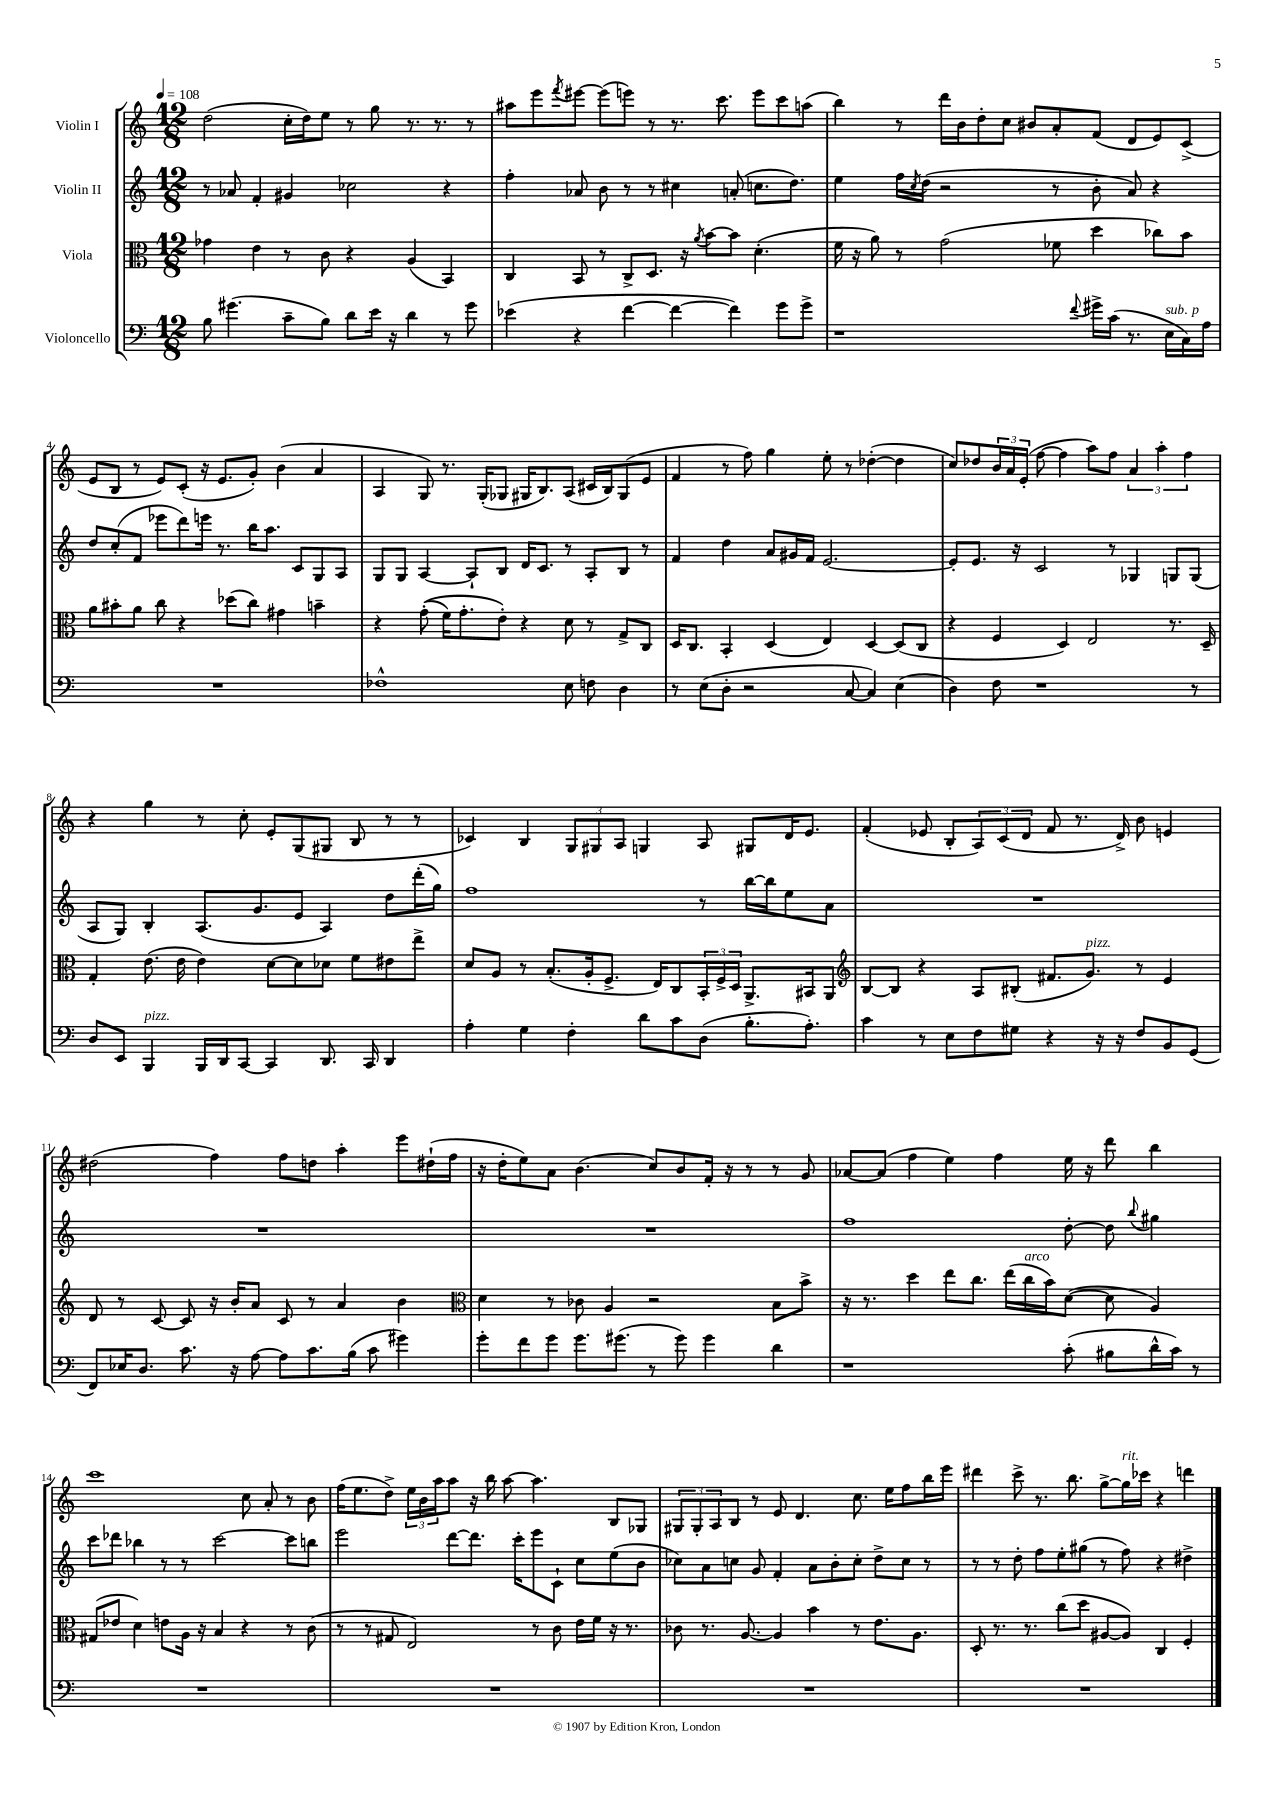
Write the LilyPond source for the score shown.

<<
\new StaffGroup <<
\new Staff = "s0" \with { instrumentName = "Violin I" } {
    \clef treble \key c \major \numericTimeSignature \time 12/8 \tempo 4 = 108
    d''2( c''16-. d''16) e''8 r8 g''8 r8. r8. r8 |
    ais''8 e'''8 \acciaccatura { f'''8 } eis'''8~ eis'''8( e'''8) r8 r8. c'''8. e'''8 c'''8 a''8( |
    b''4) r8 d'''16 b'16 d''8-. c''8 bis'8 a'8-. f'8( d'8 e'8) c'8->( |
    e'8 b8 r8 e'8) c'8-.( r16 e'8. g'8-.) b'4( a'4 |
    a4 g8) r8. g16-.( ges8 gis16 b8.) a8( cis'16 b16) gis8( e'8 |
    f'4 r8 f''8) g''4 e''8-. r8 des''4~-.( des''4 |
    c''8) des''8 \tuplet 3/2 { b'16 a'16 e'16-.( } f''8~ f''4 a''8) f''8 \tuplet 3/2 { a'4 a''4-. f''4 } |
    r4 g''4 r8 c''8-. e'8-. g8( gis8 b8 r8 r8 |
    ces'4) b4 \tuplet 3/2 { g8 gis8 a8 } g4 a8 gis8 d'16 e'8. |
    f'4-.( ees'8 b8-. \tuplet 3/2 { a8) c'8( d'8 } f'8 r8. d'16->) b'8 e'4 |
    dis''2( f''4) f''8 d''8 a''4-. e'''8 dis''16-!( f''16 |
    r16 d''16-. e''8) a'8 b'4.( c''8) b'8 f'16-. r16 r8 r8 g'8 |
    aes'8~ aes'8( f''4 e''4) f''4 e''16 r16 d'''8 b''4 |
    c'''1 c''8 a'8-. r8 b'8 |
    f''16( e''8. d''8->) \tuplet 3/2 { e''16 b'16 a''16 } a''8 r16 b''16 a''8~ a''4. b8 ges8 |
    \tuplet 3/2 { gis8 gis8-. a8 } b8 r8 e'8 d'4. c''8. e''16 f''8 b''16 e'''16 |
    dis'''4 c'''8-> r8. b''8. g''8~-> g''16^\markup { \italic "rit." } ces'''16 r4 d'''4 \bar "|." |
}
\new Staff = "s1" \with { instrumentName = "Violin II" } {
    \clef treble \key c \major \numericTimeSignature \time 12/8
    r8 aes'8 f'4-. gis'4 ces''2 r4 |
    f''4-. aes'8 b'8 r8 r8 cis''4 a'8-.( c''8. d''8.) |
    e''4 f''16 \acciaccatura { c''8 } d''16( r2 r8 b'8-. a'8) r4 |
    d''8 c''8-.( f'8 ees'''8 d'''8) e'''16 r8. b''16 a''8. c'8 g8 a8 |
    g8 g8 a4~ a8-! b8 d'16 c'8. r8 a8-. b8 r8 |
    f'4 d''4 a'8 gis'16 f'16 e'2.~ |
    e'8-. e'8. r16 c'2 r8 ges4 g8 g8( |
    a8 g8) b4-. a8.( g'8. e'8 a4) d''8 d'''16-.( g''16) |
    f''1 r8 b''16~ b''16 e''8 a'8 |
    R1. |
    R1. |
    R1. |
    f''1 d''8~-. d''8 \appoggiatura { b''8 } gis''4 |
    c'''8 des'''8 bes''4 r8 r8 c'''2~ c'''8 b''8 |
    e'''2 d'''8~ d'''8. c'''16-. e'''8 c'8-! c''8 e''8( b'8 |
    ces''8) a'8 c''8 g'8 f'4-. a'8 b'8-. c''8-. d''8-> c''8 r8 |
    r8 r8 d''8-. f''8 e''8-. gis''8( r8 f''8) r4 dis''4-> \bar "|." |
}
\new Staff = "s2" \with { instrumentName = "Viola" } {
    \clef alto \key c \major \numericTimeSignature \time 12/8
    ges'4 e'4 r8 c'8 r4 a4( b,4) |
    c4 b,8 r8 c8-> d8. r16 \acciaccatura { a'8 } b'8~ b'8 d'4.-.( |
    f'16 r16 a'8) r8 g'2( fes'8 d''4 ces''8) b'8 |
    a'8 bis'8-. a'8 c''8 r4 des''8( c''8) gis'4 b'4-- |
    r4 g'8-.(\( f'16) g'8.-. e'8-.\) r4 d'8 r8 g8-> c8 |
    d16 c8. b,4-. d4( e4) d4~ d8( c8 |
    r4 f4 d4) e2 r8. d16-- |
    g4-. e'8.( e'16 e'4) d'8~ d'8 des'8 f'8 eis'8 e''8-> |
    d'8 a8 r8 b8.-.( a16-. f8.-> e16) c8 \tuplet 3/2 { b,16-. f16-> d16 } a,8.-> bis,16 a,8 |
    \clef treble b8~ b8 r4 a8 bis8-.( fis'8. g'8.^\markup { \italic "pizz." }) r8 e'4 |
    d'8 r8 c'8~ c'8 r16 b'16-. a'8 c'8 r8 a'4 b'4 |
    \clef alto d'4 r8 ces'8 a4 r2 b8 b'8-> |
    r16 r8. d''4 e''8 c''8. e''16( c''16^\markup { \italic "arco" } b'16) d'8~( d'8 a4) |
    gis8( ees'8 d'4) e'8 a16 r16 b4 r4 r8 c'8( |
    r8 r8 gis8 e2) r8 c'8 e'16 f'16 r16 r8. |
    ces'8 r8. a8.~ a4 b'4 r8 e'8. a8. |
    d8-. r8. r8. c''8( d''8 ais8~ ais8) c4 f4-. \bar "|." |
}
\new Staff = "s3" \with { instrumentName = "Violoncello" } {
    \clef bass \key c \major \numericTimeSignature \time 12/8
    b8 gis'4.( c'8-- b8) d'8 e'16 r16 d'4 r8 gis'8 |
    ees'4( r4 f'4~ f'4~ f'4) g'8 g'8-> |
    r1 \appoggiatura { f'8 } gis'16-> c'16( r8. e16^\markup { \italic "sub. p" } c16) a16 |
    R1. |
    fes1-^ e8 f8 d4 |
    r8 e8( d8-. r2 c8~ c4) e4( |
    d4) f8 r1 r8 |
    d8 e,8 b,,4^\markup { \italic "pizz." } b,,16 d,16 c,8~ c,4 d,8. c,16 d,4 |
    a4-. g4 f4-. d'8 c'8 d8( b8.-. a8.-.) |
    c'4 r8 e8 f8 gis8 r4 r16 r16 f8 b,8 g,8( |
    f,8) ees16 d8. c'8. r16 a8~ a8 c'8. b16( c'8 gis'4) |
    g'8-. f'8 g'8 g'8. gis'8.( r8 gis'8) gis'4 d'4 |
    r1 c'8-.( bis8 d'16-^ c'16) r8 |
    R1. |
    R1. |
    R1. |
    R1. \bar "|." |
}
>>
>>
